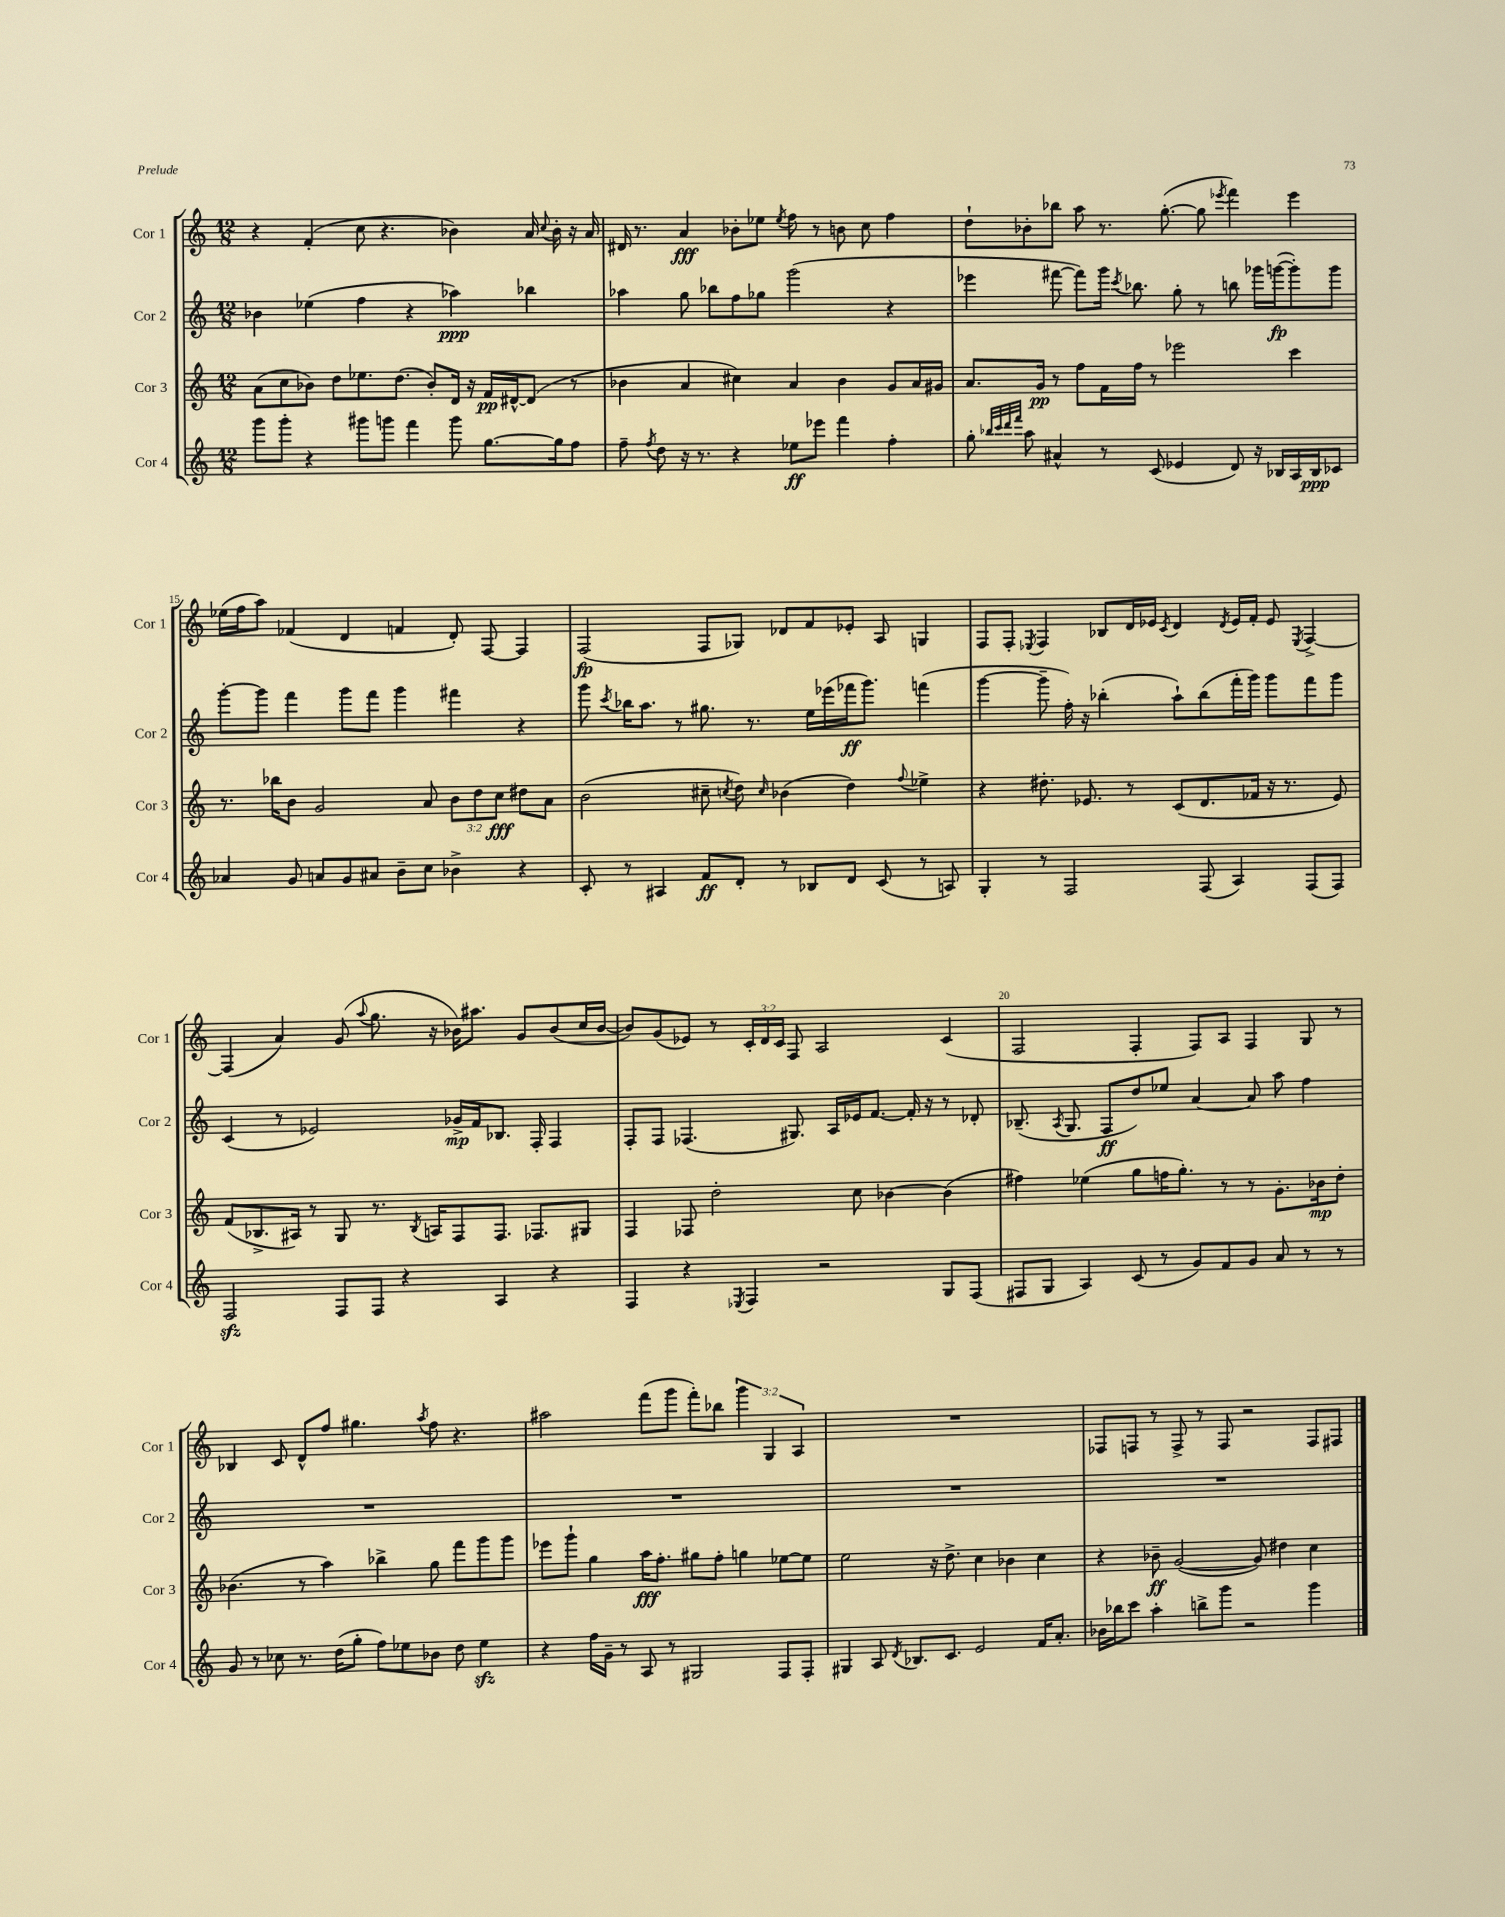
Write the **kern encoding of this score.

**kern	**kern	**kern	**kern
*staff4	*staff3	*staff2	*staff1
*clefG2	*clefG2	*clefG2	*clefG2
*k[]	*k[]	*k[]	*k[]
*M12/8	*M12/8	*M12/8	*M12/8
8ggg	(8a	4b-	4r
8ggg'	8cc	.	.
4r	8b-)	(4ee-	(4f'
.	8dd	.	.
8ggg#	8.ee-	4ff	8cc
8ggg	.	.	4.r
.	(8.dd	.	.
4fff	.	4r	.
.	8b-')	.	.
8ggg	16d	4aa-)	4b-)
.	16r	.	.
[8.gg	16f	.	.
.	[16d#^^	.	.
.	(8d#]	4bb-	16a
.	.	.	8qqcc
16gg]	.	.	16b-'
8ff	8r	.	16r
.	.	.	16a
=	=	=	=
8ff~	4b-	4aa-	16d#
.	.	.	8.r
8qff	.	.	.
8dd	.	.	.
16r	4a	8gg	4a
8.r	.	.	.
.	.	8bb-	.
4r	4cc#)	8ff	8b-'
.	.	8gg-	8ee-
.	.	.	8qee-
8ee-	4a	(2ggg	8ff
8eee-	.	.	8r
4fff	4b-	.	8b
.	.	.	8cc
4ff'	8g	4r	4ff
.	16a	.	.
.	16g#	.	.
=	=	=	=
8gg'	8.a	4eee-	8dd`
32qqbb-	.	.	.
32qqccc	.	.	.
32qqddd	.	.	.
32qqfff	.	.	.
8aa	.	.	8b-'
.	16g	.	.
4a#^^	8r	[8fff#	8bb-
.	8ff	8fff#])	8aa
8r	16f	16ggg	8.r
.	.	8qccc	.
.	16ff	8.bb-	.
(8c	8r	.	.
.	.	.	([8.gg'
4e-	2eee-	8gg'	.
.	.	8r	8gg]
.	.	.	8qeee-
8d)	.	8bb	4fff)
16r	.	16ggg-	.
16B-	.	([16ggg	.
16A	4ccc	8ggg'])	4eee-
16B-	.	.	.
8c-	.	8ggg	.
=	=	=	=
4a-	8.r	[8ggg'	(16ee-
.	.	.	16ff
.	.	8ggg]	8aa)
.	16bb-	.	.
8g	8b	4fff	(4f-
8a	2g	.	.
8g	.	8ggg	4d
8a#	.	8fff	.
8b~	.	4ggg	4f
8cc	8a	.	.
4b-^	12b	4fff#	8d')
.	12dd	.	.
.	.	.	[8F
.	12cc	.	.
4r	8dd#	4r	4F]
.	8a	.	.
=	=	=	=
8c'	(2b	8ggg	(2F
.	.	8qccc	.
8r	.	16bb-	.
.	.	8.aa	.
4A#	.	.	.
.	.	8r	.
8f	8cc#~	8.gg#	8F
.	8qcc	.	.
8d'	8dd)	.	8G-)
.	.	8.r	.
.	16qqcc	.	.
8r	(4b-	.	8d-
8B-	.	16ee	8f
.	.	(16eee-	.
8d	4dd)	16fff-	8e-'
.	.	8.ggg)	.
(8c	.	.	8A
.	8qqff	.	.
8r	4ee-^	(4fff	4G
8A)	.	.	.
=	=	=	=
4G'	4r	[4ggg	8F
.	.	.	8F'
.	.	.	8qE-
8r	8.dd#'	8ggg~]	4F
2F	.	16ff')	.
.	8.e-	16r	.
.	.	(4bb-'	8B-
.	8r	.	16d
.	.	.	16e-
.	.	.	8qc
.	(8c	8aa`)	4d
(8F	8.d	(8bb-	.
.	.	.	8qd
4A)	.	16fff'	16e-
.	16f-	16ggg)	16f'
.	16r	8ggg	8e-
.	8.r	.	.
.	.	.	8qE-
(8F	.	8fff	[4F^
8F)	8e-)	8ggg	.
=	=	=	=
2F	(8f	(4c	(4F]
.	8.B-^	.	.
.	.	8r	4a)
.	16A#)	.	.
.	8r	2e-)	.
8F	8G	.	(8g
.	.	.	8qqaa
8F	8.r	.	8.gg
4r	.	.	.
.	8qB-	.	.
.	16A	.	16r
.	8F	16g-^	16b-)
.	.	16f	8.aa#
4A	8.F	8.B-	.
.	.	.	8g
.	8.F-	16F'	.
4r	.	4F	(8b-
.	8G#	.	16cc
.	.	.	[16b-
=	=	=	=
4F	4F	8F'	8b-])
.	.	8F	(8g
4r	8F-	(4.F-	8e-)
.	2dd'	.	8r
8qE-	.	.	.
4F	.	.	24c'
.	.	.	24d
.	.	.	24c
.	.	8.G#)	8F
2r	.	.	2A
.	.	16A	.
.	8cc	16e-	.
.	.	[8.f	.
.	[4b-	.	.
.	.	16f']	.
.	.	16r	.
8G	(4b-]	8r	(4c
(8F	.	8d-'	.
=	=	=	=
8F#	4ff#)	(8.B-~	2F
8G	.	.	.
.	.	8qA	.
.	.	8.G	.
4A)	(4ee-	.	.
.	.	8F	.
(8c	8gg	8dd)	4F'
8r	16ff	8ee-	.
.	8.gg')	.	.
8g)	.	[4a	8F)
8f	8r	.	8A
8g	8r	8a]	4F
8a	8.g'	8aa	.
8r	.	4ff	8G
.	16b-	.	.
8r	8dd'	.	8r
=	=	=	=
8g	(4.b-	1.r	4B-
8r	.	.	.
8cc-	.	.	8c
8.r	8r	.	8d^^
.	4aa)	.	8ff
(16dd	.	.	.
8gg'	.	.	4.gg#
8ff)	4bb-^	.	.
8ee-	.	.	.
.	.	.	8qaa
8b-	8gg	.	8ff
8dd	8fff	.	4.r
4ee-	8ggg	.	.
.	8ggg	.	.
=	=	=	=
4r	8eee-	1.r	2aa#
.	8ggg`	.	.
16ff	4gg	.	.
16g~	.	.	.
8r	.	.	.
8A	16aa	.	(8fff
.	8.ff'	.	.
8r	.	.	8ggg
2G#	8gg#	.	8fff')
.	8ff'	.	8bb-
.	4gg	.	6ggg
.	.	.	6G
8F	[8ee-	.	.
.	.	.	6A
8F'	8ee-]	.	.
=	=	=	=
4G#	2ee	1.r	1.r
8A	.	.	.
8qd	.	.	.
8.B-	.	.	.
.	16r	.	.
8.c	8.dd^	.	.
2e	4cc	.	.
.	4b-	.	.
16f	4cc	.	.
8.a'	.	.	.
=	=	=	=
16b-	4r	1.r	8F-
16bb-	.	.	.
8ccc	.	.	8F
4aa'	8b-~	.	8r
.	([2g	.	8F^
8bb^	.	.	8r
8ggg	.	.	8F
2r	.	.	2r
.	8g])	.	.
.	4dd#	.	.
4ggg	4cc	.	8F
.	.	.	8F#
==	==	==	==
*-	*-	*-	*-
